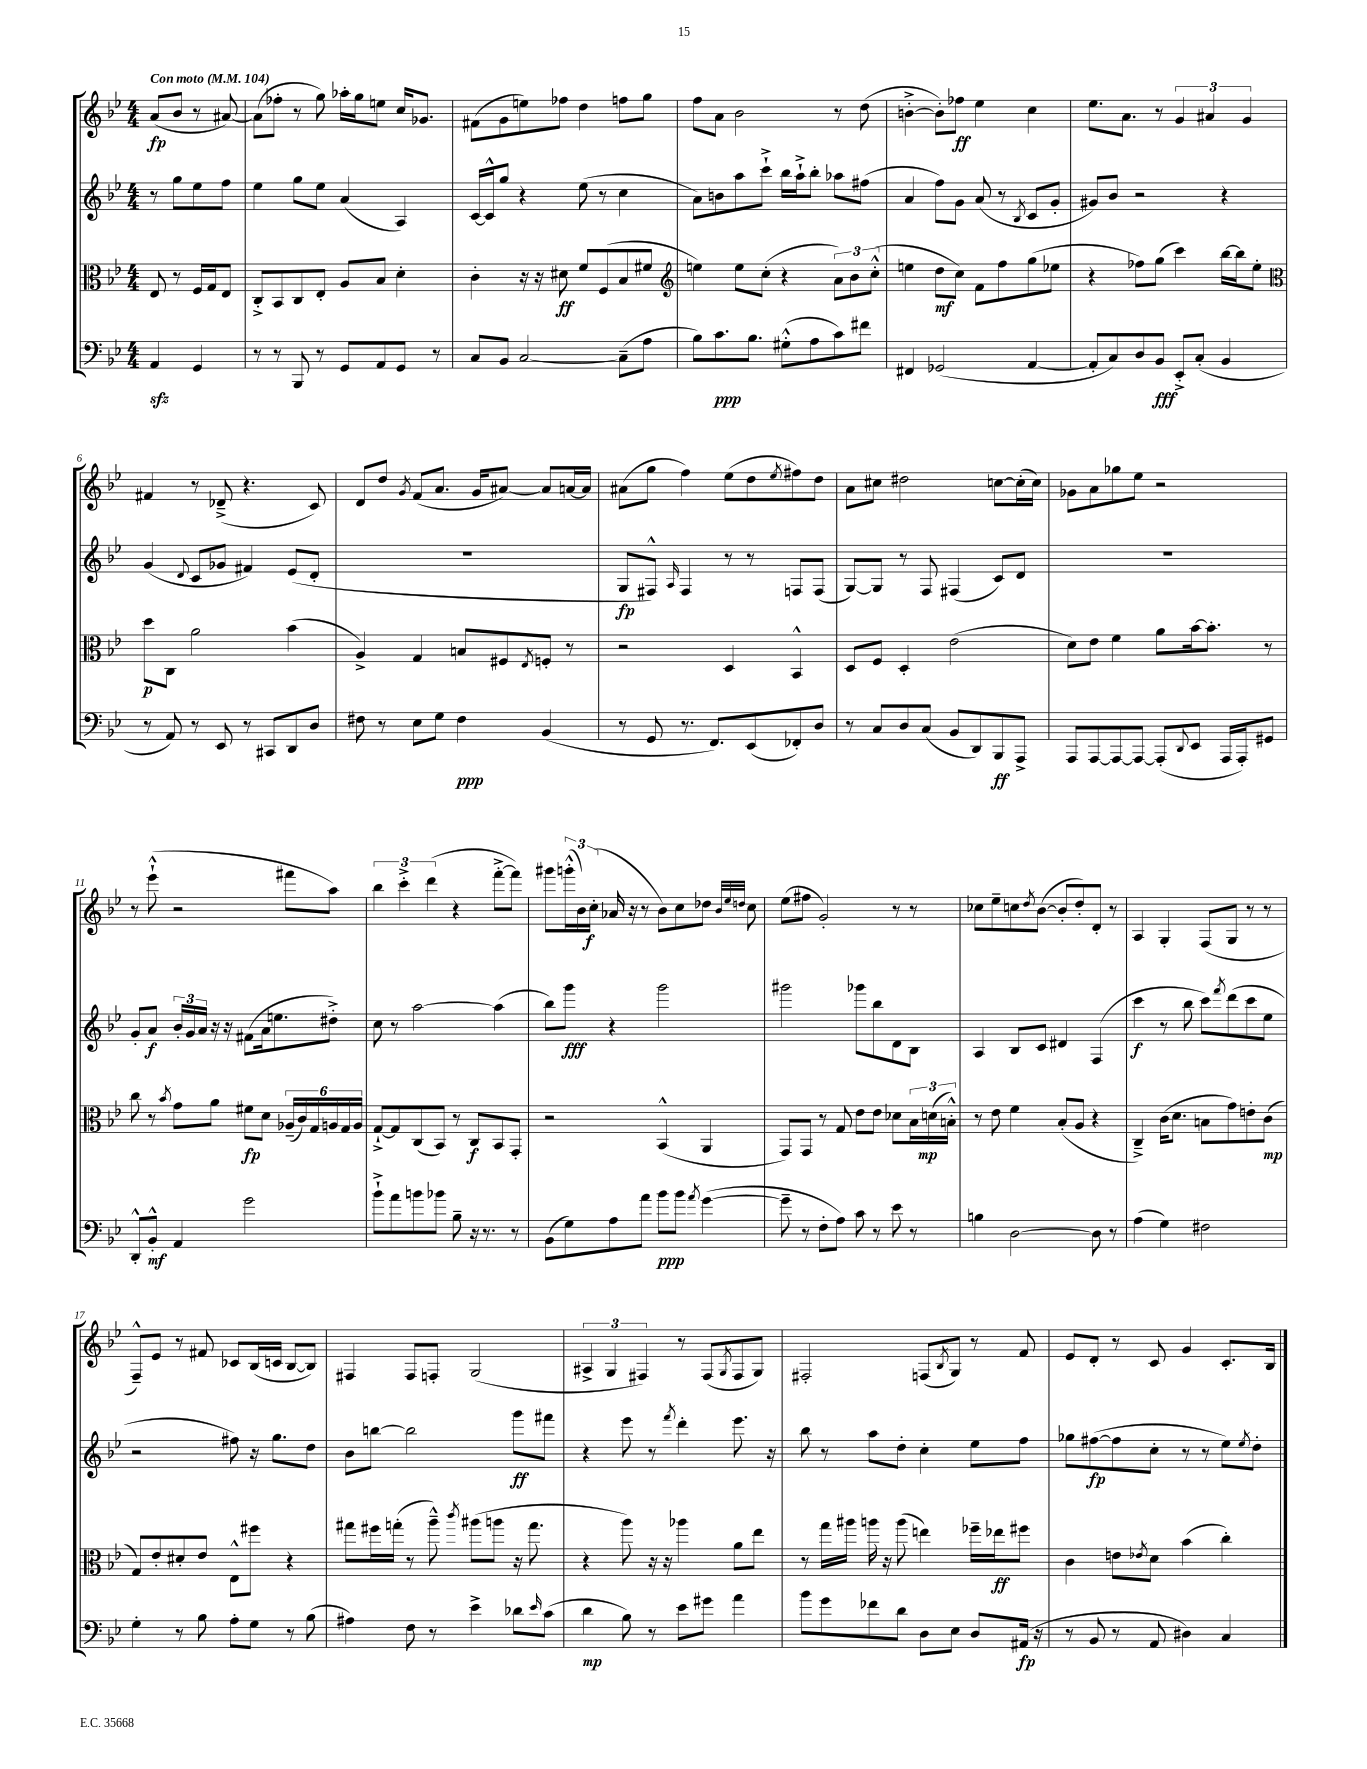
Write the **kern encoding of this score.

**kern	**kern	**kern	**kern
*staff4	*staff3	*staff2	*staff1
*clefF4	*clefC3	*clefG2	*clefG2
*k[b-e-]	*k[b-e-]	*k[b-e-]	*k[b-e-]
*M4/4	*M4/4	*M4/4	*M4/4
*MM104	*MM104	*MM104	*MM104
4AA	8E-	8r	(8a
.	8r	8gg	8b-
4GG	16F	8ee-	8r
.	16G	.	.
.	8E-	8ff	[8a#)
=	=	=	=
8r	8C'^	4ee-	(8a#]
8r	8BB-	.	8ff-'
8BBB-	8C	8gg	8r
8r	8E-'	8ee-	8gg)
8GG	8A	(4a	16aa-'
.	.	.	16gg
8AA	8B-	.	8ee
8GG	4d'	4A)	16cc
.	.	.	8.g-
8r	.	.	.
=	=	=	=
8C	4c'	[16c	(8f#
.	.	16c^^]	.
8BB-	.	8gg	8g
[2C	16r	4r	8ee)
.	16r	.	.
.	8d#	.	8ff-
.	8f	(8ee-	4dd
.	(8F	8r	.
(8C~]	8B-	4cc	8ff
8A	8f#	.	8gg
=	=	=	=
*	*clefG2	*	*
8B-)	4ee)	8a)	8ff
8.c	.	8b	8a
.	8ee	8aa	2b-
8.B-	.	.	.
.	(8cc'	8ccc`^	.
(8G#'^^	4r	16bb-	.
.	.	16aa`^	.
8A	.	8bb-'	.
8c)	12a)	8aa-	8r
.	12b-	.	.
8f#	.	(8ff#	(8dd
.	(12cc'^^	.	.
=	=	=	=
4FF#	4ee	4a	[4b'^
(2GG-	8dd	8ff)	8b'])
.	8cc)	8g	8ff-
.	8f	(8a	4ee-
.	8ff	8r	.
.	.	8qB-	.
[4AA	(8gg	8c	4cc
.	8ee-	8g'	.
=	=	=	=
8AA']	4r	8g#)	8.ee-
8C)	.	8b-	.
.	.	.	8.a
8D	8ff-)	2r	.
8BB-	(8gg	.	8r
8EE-'^	4ccc)	.	6g
(8C'	.	.	.
.	.	.	6a#
4BB-	[16bb-	4r	.
.	16bb-]	.	.
.	.	.	6g
.	8ee-'	.	.
=	=	=	=
*	*clefC3	*	*
8r	8dd	(4g	4f#
8AA)	8C	.	.
.	.	8qqd	.
8r	2a	8c	8r
8EE-	.	8g-	(8d-~^
8r	.	4f#)	4.r
8CC#	.	.	.
8DD	(4b-	(8e-	.
8D	.	8d'	8c)
=	=	=	=
8F#	4A^)	1r	8d
8r	.	.	8dd
.	.	.	8qg
8E-	4G	.	(8f
8G	.	.	8.a
4F#	8B	.	.
.	.	.	16g
.	8F#	.	[8a#)
.	8qE-	.	.
(4BB-	8F'	.	8a#]
.	8r	.	[16a
.	.	.	16a]
=	=	=	=
8r	2r	8G	(8a#
8GG	.	8F#^^)	8gg
.	.	16qqA	.
8.r	.	4F#	4ff)
8.FF)	.	.	.
.	4D	8r	(8ee-
(8EE-	.	8r	8dd
.	.	.	8qee-
8FF-')	4BB-^^	8F	8ff#)
8D	.	(8F	8dd
=	=	=	=
8r	8D	[8G)	8a
8C	8F	8G]	8cc#
8D	4D'	8r	2dd#
(8C	.	8F	.
8BB-	(2e-	(4F#	.
8DD)	.	.	.
8BBB-	.	8c)	[8cc
8AAA^	.	8d	(16cc']
.	.	.	16cc)
=	=	=	=
8AAA	8d)	1r	8g-
[8AAA	8e-	.	8a
8AAA_	4f	.	8gg-
8AAA_	.	.	8ee-
(8AAA']	8a	.	2r
8qqDD	.	.	.
8EE-	[16b-	.	.
.	8.b-']	.	.
16AAA	.	.	.
16AAA')	.	.	.
8GG#	8r	.	.
=	=	=	=
8DD'^^	8cc	8g'	8r
8BB-'^^	8r	8a	(8eee-`^^
.	8qb-	.	.
4AA	8g	24b-'	2r
.	.	24g	.
.	.	24a	.
.	8a	16r	.
.	.	16r	.
2g	8f#	(8f#	.
.	8d	16a	.
.	.	8.ee	.
.	(24A-~	.	8fff#
.	24c)	.	.
.	24G	.	.
.	24A	8dd#'^)	8aa)
.	24G	.	.
.	24A	.	.
=	=	=	=
8b-`^	[8G`^	8cc	6bb-
8a	8G]	8r	.
.	.	.	6ccc'^
8b	(8C	[2aa	.
.	.	.	(6ddd
8b-	8BB-)	.	.
8B-~	8r	.	4r
16r	8C	.	.
8.r	.	.	.
.	8BB-	(4aa]	[8fff'^
8r	8GG'	.	8fff])
=	=	=	=
(8BB-	2r	8bb-)	8ggg#
8G)	.	8ggg	(24ggg'^^
.	.	.	24b-)
.	.	.	(24cc'
8A	.	4r	16a-
.	.	.	16r
8a	.	.	8r
8b-	(4BB-^^	2ggg	8b-)
8b-	.	.	8cc
8qa	.	.	.
([4g	4AA	.	8dd-
.	.	.	32qqb-
.	.	.	32qqee-
.	.	.	32qqdd
.	.	.	8cc
=	=	=	=
8g~]	8GG)	2ggg#	(8ee-
8r	8GG	.	8ff#
8F'	8r	.	2g')
8A)	8G	.	.
8c	8e-	8ggg-	.
8r	8e-	8bb-	.
8e-	8d-	8d	8r
8r	24B-	8B-	8r
.	(24d	.	.
.	24B'^^)	.	.
=	=	=	=
4B	8r	4A	8cc-
.	8e-	.	8ee-~
[2D	4f	8B-	8cc
.	.	.	8qdd
.	.	8c	([8b-
.	(8B-'	4d#	8b-']
.	8A	.	8dd')
8D]	4r	(4F	8d'
8r	.	.	8r
=	=	=	=
(4A	4C~^)	4ccc	4A
4G)	(16c	8r	4G'
.	8.d	.	.
.	.	8bb-	.
2F#	8B	8ccc)	(8F
.	.	8qfff	.
.	8g)	(8ddd	8G
.	8e'	8ccc	8r
.	(8c	8ee-	8r
=	=	=	=
4G'	8G)	2r	8F~^^)
.	8e-'	.	8e-
8r	8d#'	.	8r
8B-	8e-	.	8f#
8A'	8E-^^	8ff#)	8c-
8G	8ff#	16r	(16B-
.	.	8.gg	16c
8r	4r	.	[8B-
(8B-	.	8dd	8B-])
=	=	=	=
4A#)	8gg#	8b-	4F#
.	16ff#	[8bb	.
.	(16gg'	.	.
8F	8r	2bb]	8F#
8r	8aa~^^)	.	8F'
.	8qccc	.	.
4e-^	(8aa#	.	(2G
.	8aa	.	.
8d-	16r	8ggg	.
.	8.gg	.	.
16qqe-	.	.	.
(8c	.	8fff#	.
=	=	=	=
4d	4r	4r	6A#^
.	.	.	6G
8B-)	8aa)	8eee-	.
.	.	.	6F#)
8r	16r	8r	.
.	16r	.	.
.	.	8qfff	.
8e-	4aa-	4ddd'	8r
8g#	.	.	(8F#
.	.	.	8qG
4a	8a	8.eee-	8F#
.	8ee-	.	8G)
.	.	16r	.
=	=	=	=
8b-	8r	8bb-	2F#'
8g	16gg	8r	.
.	16aa#	.	.
8f-	16aa	8aa	.
.	16r	.	.
8d	(8aa	8dd'	.
8D	4ee)	4cc'	(8F
.	.	.	8qB-
8E-	.	.	8G)
8D	16ff-~	8ee-	8r
.	16ee-	.	.
(16AA#	8ff#	8ff	8f
16r	.	.	.
=	=	=	=
8r	4c	8gg-	8e-
8BB-	.	([8ff#	8d'
8r	8e	8ff#]	8r
.	8qe-	.	.
8AA	8d	8cc'	8c
4D#)	(4b-	8r	4g
.	.	8r	.
4C	4cc')	8ee-)	8.c'
.	.	8qee-	.
.	.	8dd'	.
.	.	.	16B-
==	==	==	==
*-	*-	*-	*-
